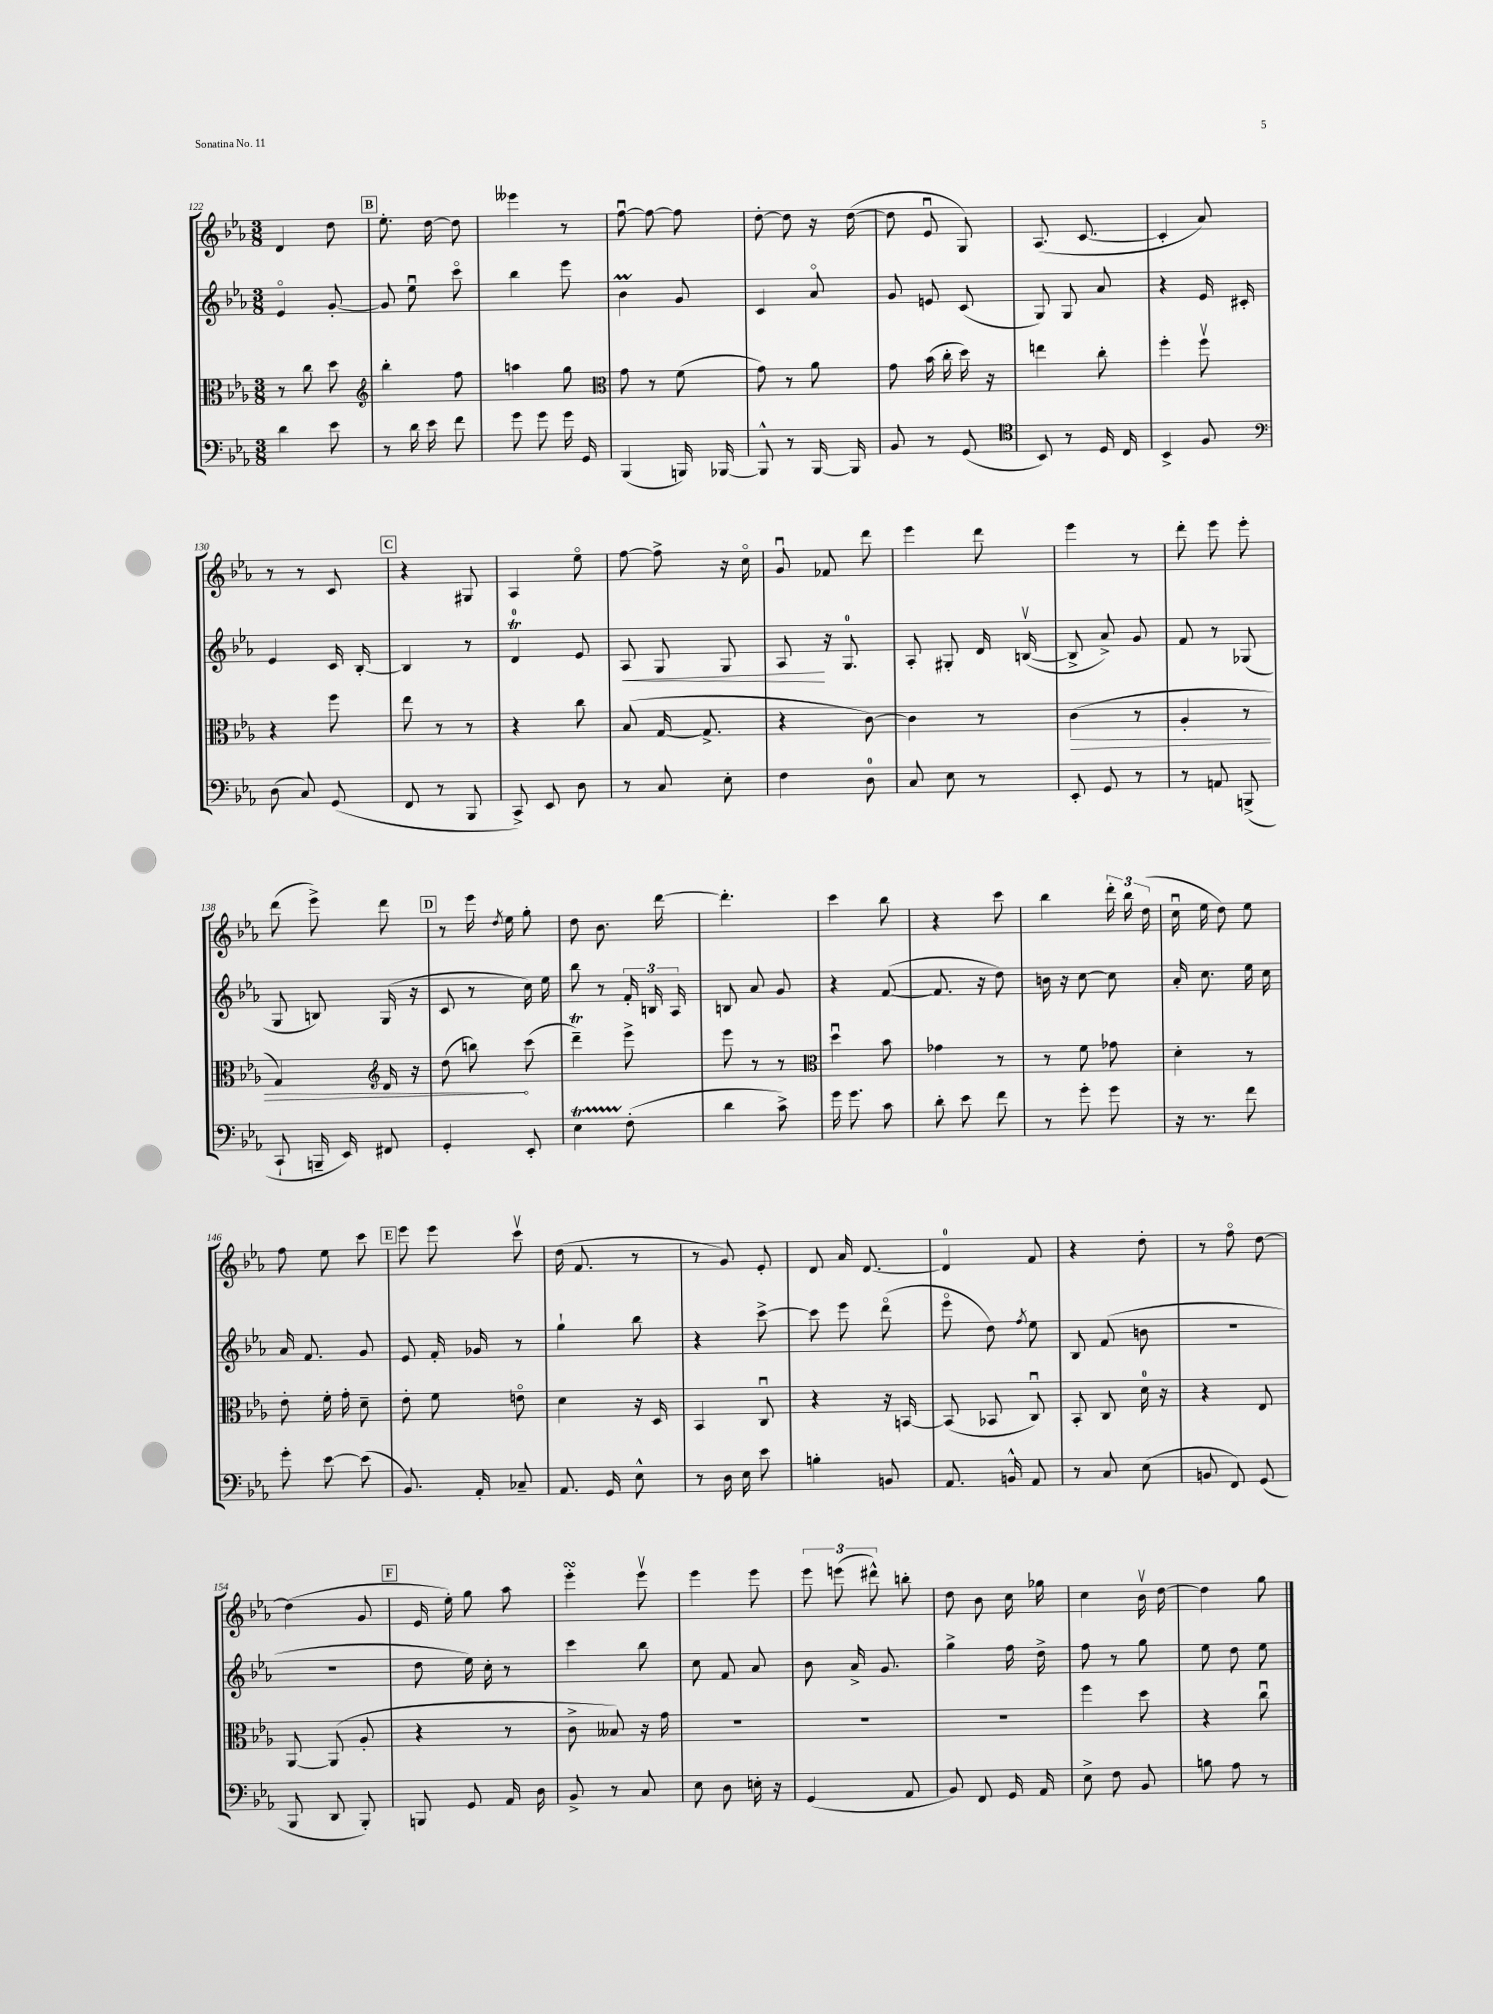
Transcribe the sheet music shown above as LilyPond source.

<<
\new StaffGroup <<
\new Staff = "s0" {
    \clef treble \key ees \major \numericTimeSignature \time 3/8
    \autoBeamOff d'4 d''8 |
    \mark \markup { \box "B" } ees''8.-. d''16~ d''8 |
    eeses'''4 r8 |
    f''8~\downbow f''8~ f''8 |
    d''8~-. d''8 r16 d''16~( |
    d''8 ees'8\downbow g8) |
    aes8.( c'8.~ |
    c'4-. aes'8) |
    r8 r8 c'8 |
    \mark \markup { \box "C" } r4 gis8 |
    aes4 ees''8\flageolet |
    f''8~ f''8-> r16 c''16\flageolet |
    g'8\downbow fes'8 d'''8 |
    ees'''4 d'''8 |
    ees'''4 r8 |
    d'''8-. ees'''8 ees'''8-. |
    d'''8( ees'''8->) d'''8 |
    \mark \markup { \box "D" } r8 ees'''16 \acciaccatura { d''8 } ees''16 g''8-. |
    d''8 bes'8. d'''16~ |
    d'''4.-. |
    c'''4 bes''8 |
    r4 c'''8 |
    bes''4 \tuplet 3/2 { d'''16-. bes''16 d''16( } |
    c''16\downbow ees''16 d''8) ees''8 |
    f''8 ees''8 c'''8 |
    \mark \markup { \box "E" } ees'''8 ees'''8 c'''8\upbow |
    d''16( f'8. r8 |
    r8 g'8) ees'8-. |
    d'8 aes'16 d'8.~ |
    d'4-0 f'8 |
    r4 d''8-. |
    r8 f''8\flageolet d''8~ |
    d''4( g'8 |
    \mark \markup { \box "F" } ees'16 ees''16-.) g''8 aes''8 |
    ees'''4-.\turn ees'''8\upbow |
    ees'''4 ees'''8 |
    \tuplet 3/2 { ees'''8 e'''8( dis'''8-^) } b''8-. |
    d''8 bes'8 c''16 ges''16 |
    c''4 bes'16\upbow d''16~ |
    d''4 g''8 \bar "|." |
}
\new Staff = "s1" {
    \clef treble \key ees \major \numericTimeSignature \time 3/8
    \autoBeamOff ees'4\flageolet g'8~-. |
    \mark \markup { \box "B" } g'8 ees''8\downbow c'''8\flageolet |
    bes''4 ees'''8 |
    bes'4\prall g'8 |
    c'4 aes'8\flageolet |
    g'8 e'8 c'8( |
    g8) g8 aes'8 |
    r4 ees'16 cis'16-. |
    ees'4 c'16 bes16~-. |
    \mark \markup { \box "C" } bes4 r8 |
    d'4-0\trill ees'8 |
    aes8\< g8 g8 |
    aes8\! r16 g8.-0 |
    aes8-. gis8-. d'16 b16~\upbow( |
    b8-> aes'8->) g'8 |
    f'8 r8 ges8( |
    g8 b8) g16( r16 |
    \mark \markup { \box "D" } c'8 r8 c''16) ees''16 |
    bes''8 r8 \tuplet 3/2 { f'16-. b16 aes16 } |
    b8 aes'8 g'8 |
    r4 f'8~( |
    f'8. r16 d''8) |
    b'16 r16 c''8~ c''8 |
    aes'16-. c''8. ees''16 c''16 |
    aes'16 f'8. g'8 |
    \mark \markup { \box "E" } ees'8 f'16-. ges'16 r8 |
    g''4-! bes''8 |
    r4 c'''8~-> |
    c'''8 ees'''8 d'''8\flageolet( |
    ees'''8\flageolet d''8) \acciaccatura { f''8 } ees''8 |
    bes8 f'8( b'8 |
    R4. |
    R4. |
    \mark \markup { \box "F" } d''8 ees''16) c''16-. r8 |
    c'''4 bes''8 |
    c''8 f'8 aes'8 |
    bes'8 aes'16-> g'8. |
    g''4-> f''16 d''16-> |
    f''8 r8 g''8 |
    ees''8 d''8 ees''8 \bar "|." |
}
\new Staff = "s2" {
    \clef alto \key ees \major \numericTimeSignature \time 3/8
    \autoBeamOff r8 c''8 d''8 |
    \mark \markup { \box "B" } \clef treble bes''4-. f''8 |
    a''4 g''8 |
    \clef alto g'8 r8 f'8( |
    g'8) r8 aes'8 |
    g'8 bes'16( c''16-. d''16) r16 |
    e''4 c''8-. |
    f''4-. f''8\upbow |
    r4 f''8 |
    \mark \markup { \box "C" } ees''8 r8 r8 |
    r4 c''8 |
    bes8( g16~ g8.-> |
    r4 c'8~) |
    c'4 r8 |
    \once \override Hairpin.circled-tip = ##t c'4\>( r8 |
    aes4-. r8 |
    g4) \clef treble d'16 r16 |
    \mark \markup { \box "D" } d''8( b''8\!) c'''8( |
    d'''4--\trill) ees'''8-> |
    ees'''8 r8 r8 |
    \clef alto d''4\downbow bes'8 |
    ges'4 r8 |
    r8 f'8 ges'8 |
    d'4-. r8 |
    ees'8-. f'16-. g'16-. d'8-- |
    \mark \markup { \box "E" } ees'8-. f'8 e'8\flageolet |
    d'4 r16 d16 |
    bes,4 c8\downbow |
    r4 r16 b,16~ |
    b,8( bes,8 c8\downbow) |
    bes,8-. c8 d'16-0 r16 |
    r4 ees8 |
    aes,8~ aes,8( aes8-. |
    \mark \markup { \box "F" } r4 r8 |
    c'8-> beses8) r16 g'16 |
    R4. |
    R4. |
    R4. |
    f''4 d''8 |
    r4 c''8\downbow \bar "|." |
}
\new Staff = "s3" {
    \clef bass \key ees \major \numericTimeSignature \time 3/8
    \autoBeamOff d'4 ees'8 |
    \mark \markup { \box "B" } r8 d'16 ees'16 f'8 |
    g'8 g'8 g'16 g,16 |
    bes,,4( b,,16) bes,,16~ |
    bes,,8-^ r8 bes,,16~ bes,,16 |
    bes,8 r8 g,8( |
    \clef tenor bes,8) r8 d16 c16 |
    bes,4-> f8 |
    \clef bass d8( c8) g,8( |
    \mark \markup { \box "C" } f,8 r8 bes,,8 |
    c,8->) ees,8 d8 |
    r8 c8 ees8-. |
    f4 d8-0 |
    c8 ees8 r8 |
    ees,8-. g,8 r8 |
    r8 a,8 b,,8->( |
    c,8-! b,,16-- ees,16) fis,8 |
    \mark \markup { \box "D" } g,4-. ees,8-. |
    ees4\startTrillSpan f8-.\stopTrillSpan( |
    d'4 c'8->) |
    g'16 g'8. c'8 |
    d'8-. ees'8 f'8 |
    r8 g'8-. g'8 |
    r16 r8. f'8 |
    g'8-. ees'8~ ees'8( |
    \mark \markup { \box "E" } bes,8.) aes,16-. ces8-- |
    aes,8. g,16 ees8-^ |
    r8 d16 ees16 ees'8 |
    b4-. b,8 |
    aes,8. b,16-^ aes,8 |
    r8 c8 ees8( |
    b,8 f,8) g,8( |
    bes,,8 d,8 bes,,8-.) |
    \mark \markup { \box "F" } b,,8 g,8 aes,16 d16 |
    bes,8-> r8 c8 |
    ees8 d8 e16-. r16 |
    g,4( aes,8 |
    bes,8) f,8 g,16 aes,16 |
    ees8-> f8 bes,8 |
    b8 aes8 r8 \bar "|." |
}
>>
>>
\layout { \context { \Score currentBarNumber = #122 } }
